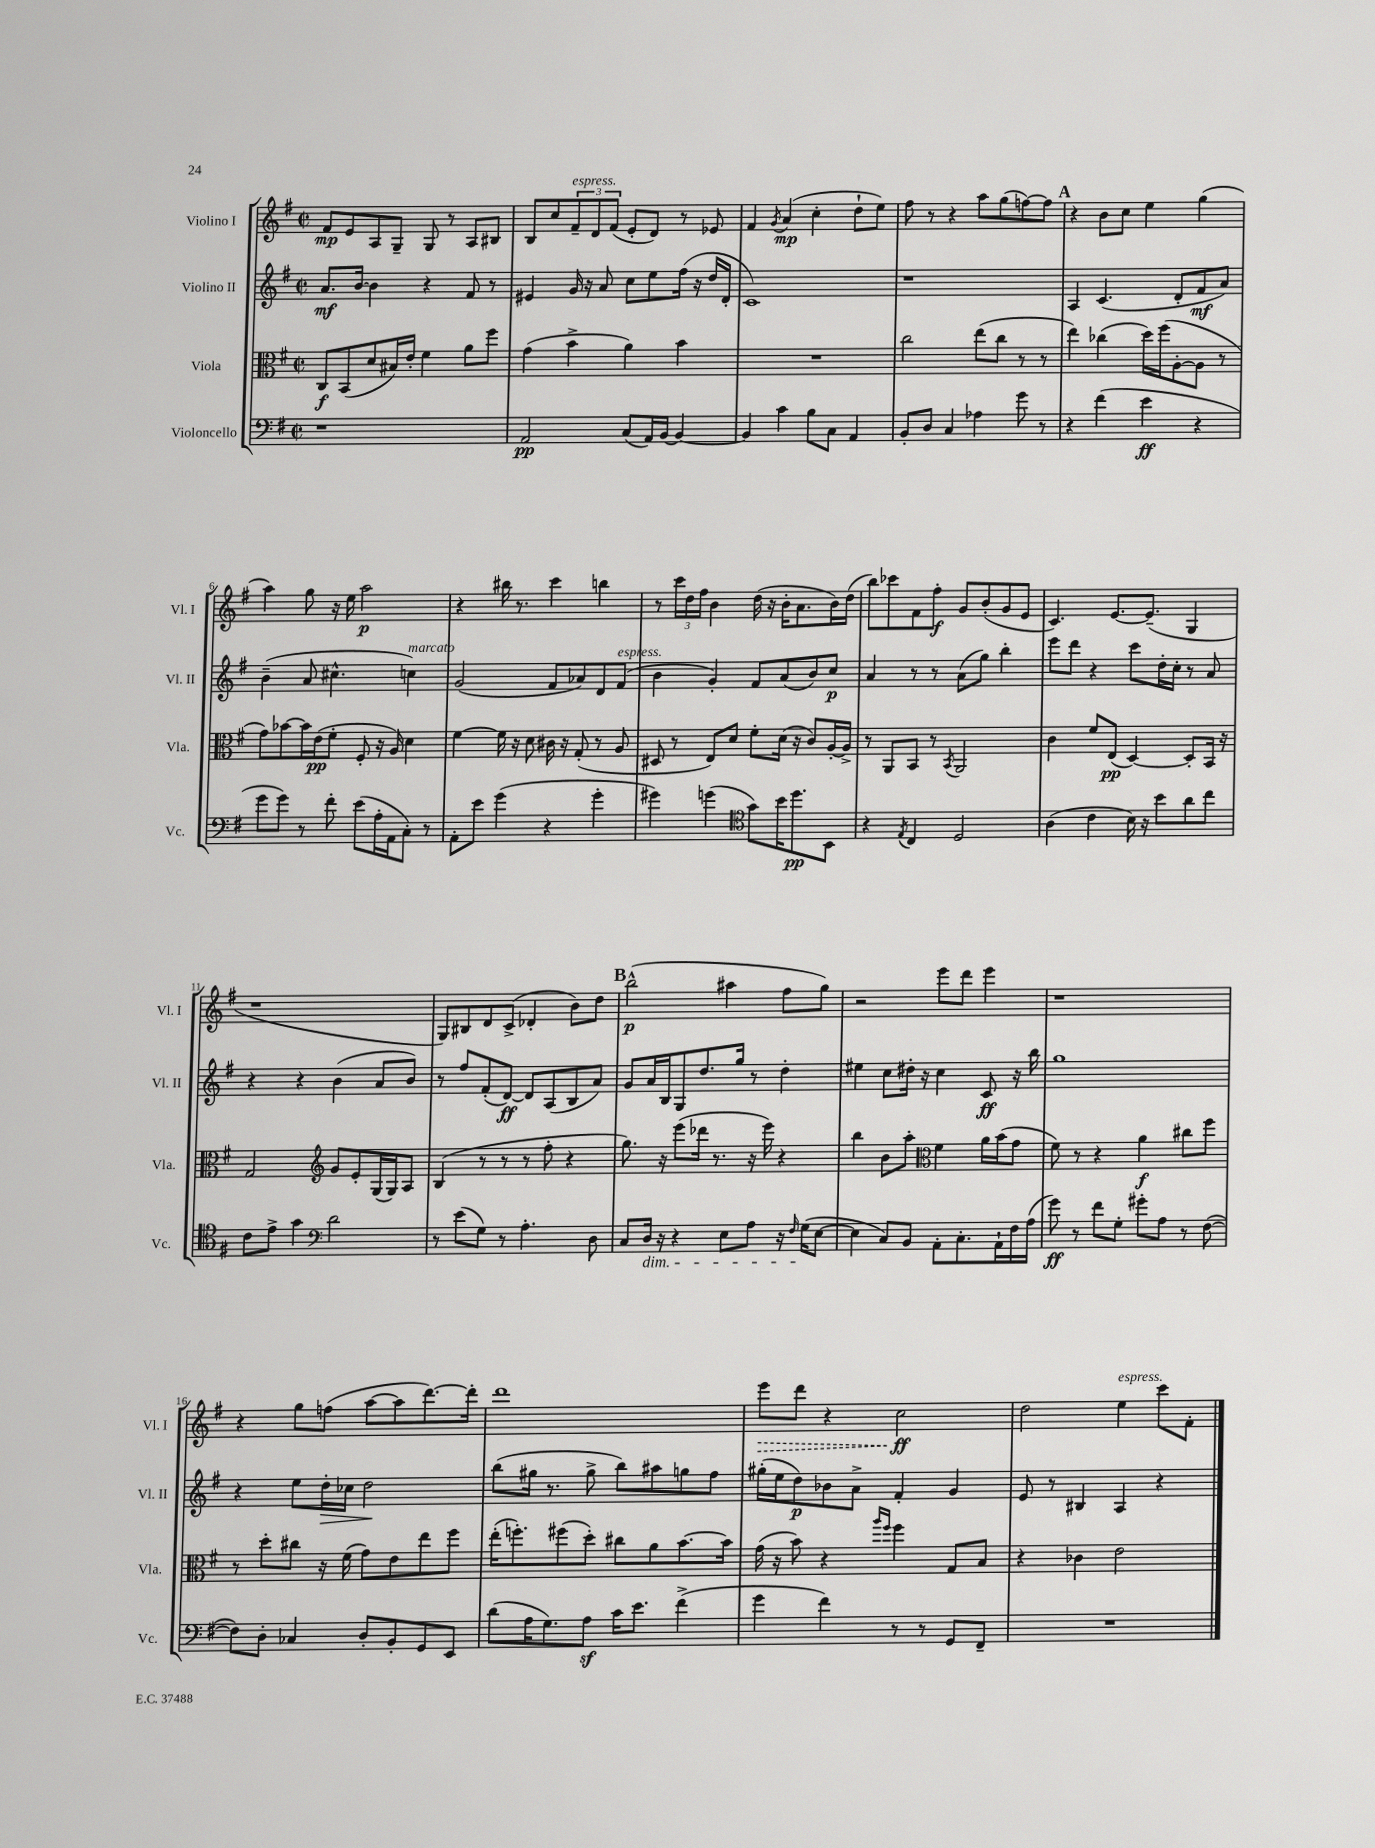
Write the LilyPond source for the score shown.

<<
\new StaffGroup <<
\new Staff = "s0" \with { instrumentName = "Violino I" shortInstrumentName = "Vl. I" } {
    \clef treble \key g \major \defaultTimeSignature \time 2/2
    fis'8\mp e'8 a8 g8-- g8 r8 a8 bis8 |
    b8 c''8 \tuplet 3/2 { fis'8--^\markup { \italic "espress." } d'8 fis'8( } e'8-. d'8) r8 ees'8 |
    fis'4 \acciaccatura { g'8 } a'4\mp( c''4-. d''8-! e''8) |
    fis''8 r8 r4 a''8 g''8( f''8~) f''8 |
    \mark \markup { \bold "A" } r4 b'8 c''8 e''4 g''4( |
    a''4) g''8 r16 e''16 a''2\p |
    r4 bis''16 r8. c'''4 b''4 |
    r8 \tuplet 3/2 { c'''16 d''16 fis''16 } b'4 d''16( r16 b'16-. a'8. b'16) d''16( |
    b''8) ces'''8 fis'8 fis''8-.\f g'8 b'8-.( g'8 e'8 |
    c'4.) e'8.~ e'8.--( g4 |
    r1 |
    g8) bis8 d'8 c'8->( des'4-. b'8) d''8 |
    \mark \markup { \bold "B" } b''2-^\p( ais''4 fis''8 g''8) |
    r2 e'''8 d'''8 e'''4 |
    r1 |
    r4 g''8 f''8( a''8~ a''8 d'''8.~) d'''16-. |
    d'''1 |
    \once \override Hairpin.style = #'dashed-line e'''8\> d'''8 r4 c''2\ff\! |
    d''2 e''4^\markup { \italic "espress." } c'''8 fis'8-. \bar "|." |
}
\new Staff = "s1" \with { instrumentName = "Violino II" shortInstrumentName = "Vl. II" } {
    \clef treble \key g \major \defaultTimeSignature \time 2/2
    a'8.\mf b'16~ b'4 r4 fis'8 r8 |
    eis'4 g'16 r16 a'8 c''8 e''8 fis''16( r16 d''16 d'16-. |
    c'1) |
    r1 |
    \mark \markup { \bold "A" } a4 c'4.( d'8-. fis'8\mf a'8) |
    b'4--( a'8 cis''4.-^ c''4^\markup { \italic "marcato" }) |
    g'2( fis'8 aes'8) d'8 fis'8^\markup { \italic "espress." }( |
    b'4 g'4-.) fis'8 a'8( b'8) c''8\p |
    a'4 r8 r8 a'8( g''8) b''4-. |
    e'''8 d'''8 r4 c'''8 d''16-. c''16-. r8 a'8 |
    r4 r4 b'4( a'8 b'8) |
    r8 fis''8 fis'8-.( d'8~\ff) d'8 a8( b8 a'8) |
    \mark \markup { \bold "B" } g'8 a'16 b16 g8 d''8. g''16 r8 d''4-. |
    eis''4 c''8 dis''16-. r16 c''4 c'8\ff r16 b''16 |
    g''1 |
    r4 e''8 d''16-.\> ces''16 d''2\! |
    b''8( gis''16 r8. gis''8-> b''8) ais''8 g''8 fis''8 |
    gis''16-.( e''16 d''8\p) bes'8 a'8-> fis'4-. g'4 |
    e'8 r8 bis4 a4 r4 \bar "|." |
}
\new Staff = "s2" \with { instrumentName = "Viola" shortInstrumentName = "Vla." } {
    \clef alto \key g \major \defaultTimeSignature \time 2/2
    c8\f b,8( d'8 bis16) e'16-. fis'4 a'8 fis''8 |
    g'4( b'4-> a'4) b'4 |
    R1 |
    c''2 e''8( c''8 r8 r8 |
    \mark \markup { \bold "A" } e''4) ces''4( d''16) fis''16( a8~-. a8 r8 |
    g'8) bes'8~ bes'16 e'16\pp( fis'8-. fis8-. r16 a16) d'4 |
    fis'4~ fis'16 r16 d'8 cis'16 r16 g8-.( r8 a8 |
    dis8 r8 e8) d'8 fis'8-. d'16( r16 c'8) a16~-. a16-> |
    r8 a,8 b,8 r8 \acciaccatura { b,8 } a,2 |
    c'4 fis'8 e8\pp( d4~) d8-. b,16 r16 |
    g2 \clef treble g'8 e'8-. g16( g16) a8 |
    b4( r8 r8 r8 fis''8-. r4 |
    \mark \markup { \bold "B" } g''8.) r16 e'''8( des'''16 r8. r16 e'''16) r4 |
    b''4 b'8 a''8-. \clef alto fis'4 a'16 b'16( g'8 |
    fis'8) r8 r4 a'4\f cis''8 fis''8 |
    r8 d''8-. cis''8 r16 fis'16( g'8) e'8 e''8 fis''8 |
    e''16-.( f''8.-.) fis''8( d''8-.) cis''8 a'8 b'8.~ b'16 |
    g'16( r16 b'8) r4 \grace { a''16 fis''16 } fis''4 g8 b8 |
    r4 ces'4 e'2 \bar "|." |
}
\new Staff = "s3" \with { instrumentName = "Violoncello" shortInstrumentName = "Vc." } {
    \clef bass \key g \major \defaultTimeSignature \time 2/2
    r1 |
    a,2\pp c8( a,16) b,16~ b,4~ |
    b,4 c'4 b8 c8 a,4 |
    b,8-. d8 c4 aes4 g'8 r8 |
    \mark \markup { \bold "A" } r4 fis'4( e'4\ff r4 |
    g'8 g'8) r8 fis'8-. e'8( a16-. a,16 c8-.) r8 |
    a,8-. e'8 g'4( r4 g'4-. |
    gis'4) g'4( \clef tenor g'8) b'16 d''8.\pp b,8 |
    r4 \acciaccatura { e8 } c4 d2 |
    a4( c'4 b16) r16 b'8 a'8 c''8 |
    c'8 e'8-> g'4 \clef bass d'2 |
    r8 e'8( g8) r8 a4.-. d8 |
    \mark \markup { \bold "B" } c8 d16\dim r16 r4 e8 a8 r16 \grace { fis16 } g16\!( e8~ |
    e4 c8) b,8 a,8-. c8.-. a,16-! fis16 a16( |
    g'8\ff) r8 fis'8 g8-. gis'8-. a8 r8 fis8~( |
    fis8) d8-. ces4 d8-. b,8-. g,8 e,8 |
    d'8( a16 g8.) a8\sf c'16 e'8. fis'4->( |
    g'4 fis'4) r8 r8 g,8 fis,8-- |
    R1 \bar "|." |
}
>>
>>
